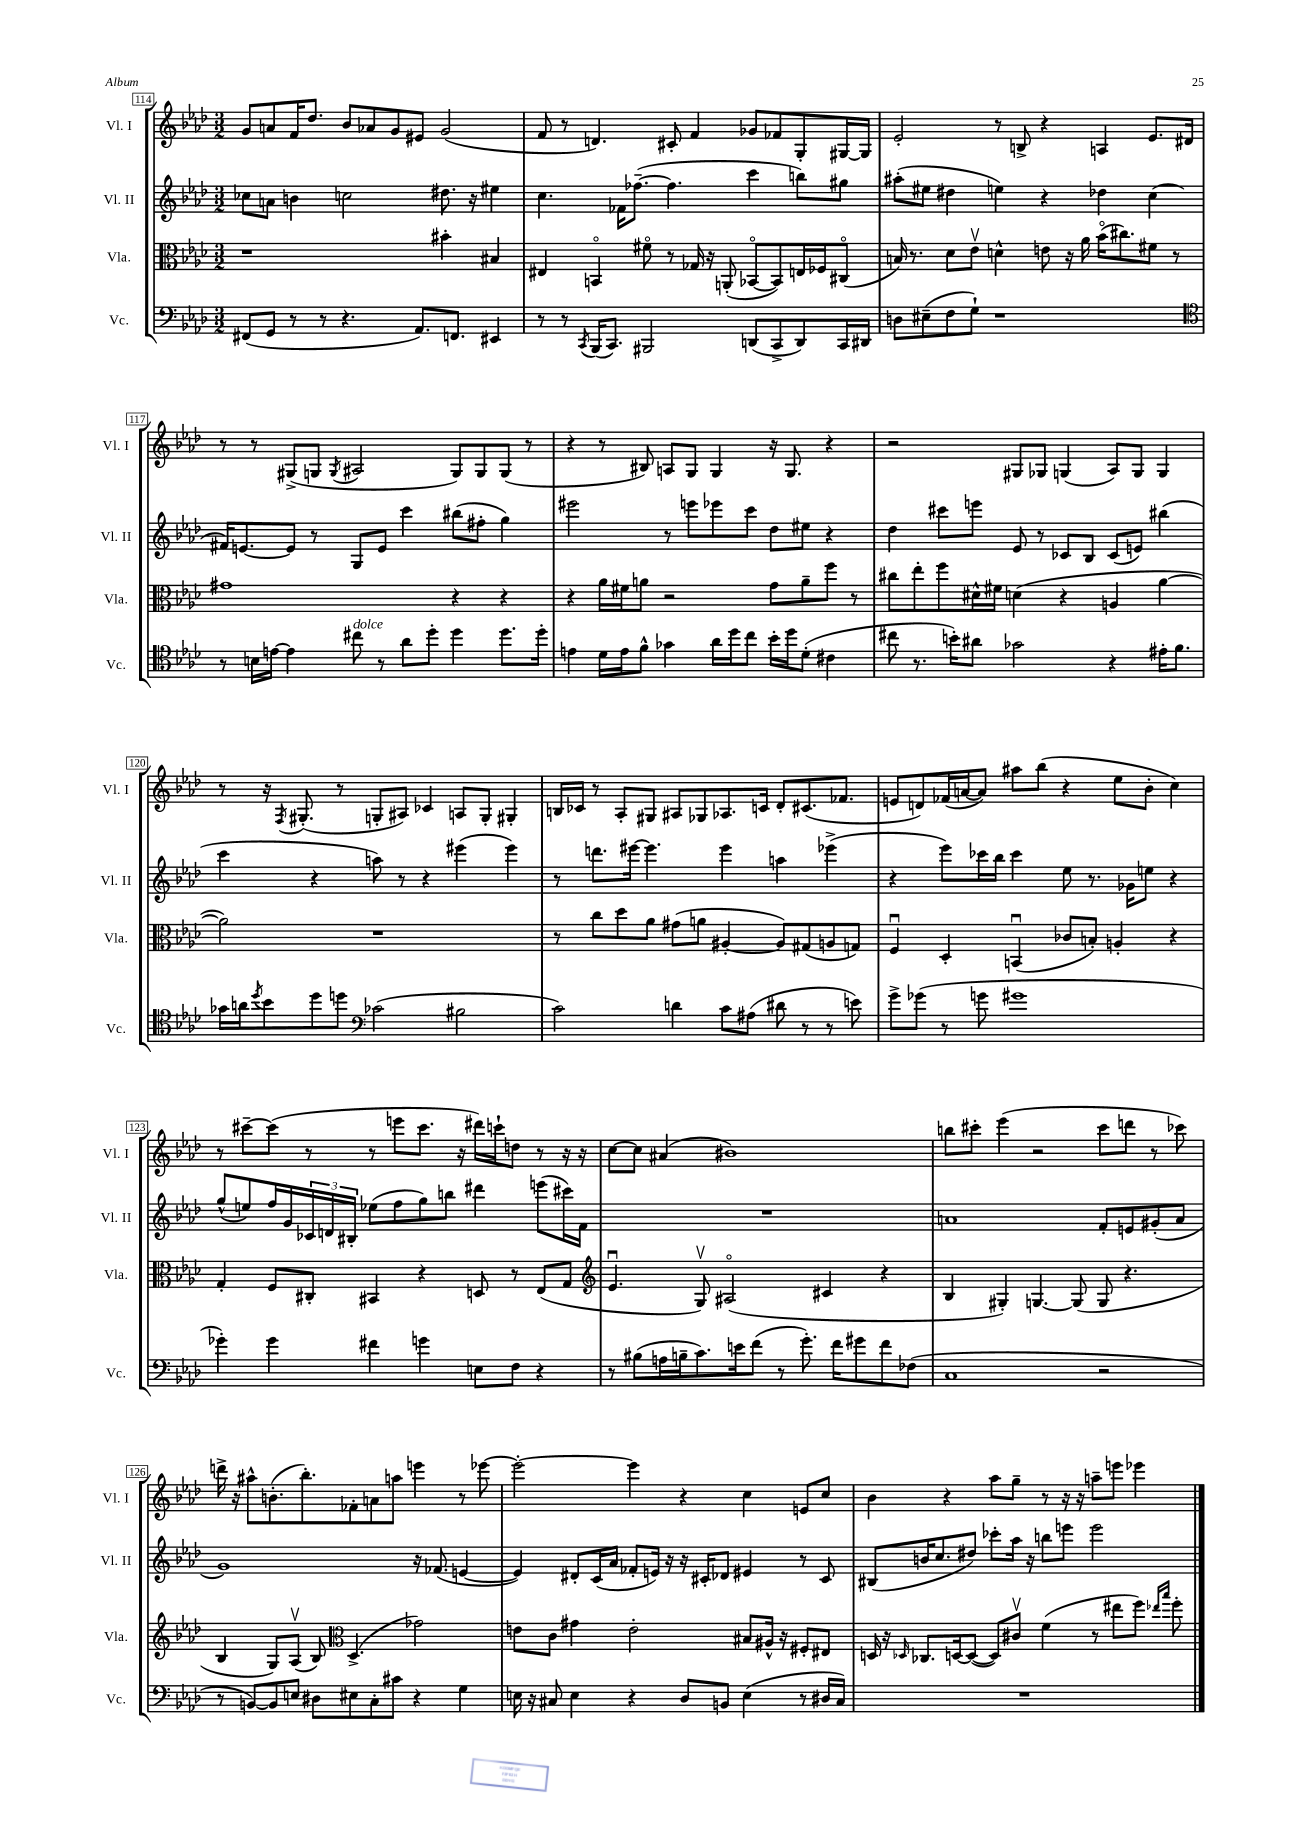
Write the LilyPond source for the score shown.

<<
\new StaffGroup <<
\new Staff = "s0" \with { instrumentName = "Vl. I" shortInstrumentName = "Vl. I" } {
    \clef treble \key aes \major \numericTimeSignature \time 3/2
    g'8 a'8 f'16 des''8. bes'8 aes'8 g'8 eis'8 g'2( |
    f'8 r8 d'4.) cis'8-. f'4 ges'8 fes'8 g8-. gis16~ gis16 |
    ees'2-. r8 b8-> r4 a4 ees'8. dis'16 |
    r8 r8 gis8->( g8 \acciaccatura { g8 } ais2 g8) g8 g8( r8 |
    r4 r8 bis8) a8 g8 g4 r16 g8. r4 |
    r2 gis8 ges8 g4( aes8) g8 g4 |
    r8 r16 \acciaccatura { f8 } gis8.-.( r8 g8-. ais8) ces'4 a8 g8-. gis4-. |
    b16 ces'16 r8 aes8-. gis8 ais8 ges8 aes8. c'16 des'8-. cis'8.( fes'8. |
    e'8 d'8) fes'16( a'16~ a'8) ais''8 bes''8( r4 ees''8 bes'8-. c''4) |
    r8 cis'''8~-- cis'''8( r8 r8 e'''8 cis'''8. r16 dis'''16) c'''16-! d''8 r8 r16 r16 |
    c''8~ c''8 ais'4( bis'1) |
    b''8 cis'''8-. ees'''4( r2 cis'''8 d'''8 r8 ces'''8) |
    d'''16-> r16 ais''8-^ b'8.-.( bes''8.-.) fes'8-. a'8 a''8 e'''4 r8 ees'''8~ |
    ees'''2~-. ees'''4 r4 c''4 e'8 c''8 |
    bes'4 r4 aes''8 g''8-- r8 r16 r16 a''8-- e'''8 ees'''4 \bar "|." |
}
\new Staff = "s1" \with { instrumentName = "Vl. II" shortInstrumentName = "Vl. II" } {
    \clef treble \key aes \major \numericTimeSignature \time 3/2
    ces''8 a'8 b'4 c''2 dis''8. r16 eis''4 |
    c''4. fes'16 fes''8.~--( fes''4. c'''4 b''8) gis''8 |
    ais''8-.( eis''8 dis''4 e''4) r4 des''4 c''4( |
    fis'16) e'8.~ e'8 r8 g8 e'8 c'''4 bis''8( fis''8-. g''4) |
    eis'''2 r8 e'''8 ees'''8 c'''8 des''8 eis''8 r4 |
    des''4 cis'''8 e'''8 ees'8 r8 ces'8 bes8 ces'8( e'8) bis''4( |
    c'''4 r4 a''8) r8 r4 eis'''4( eis'''4) |
    r8 d'''8. eis'''16~ eis'''4. eis'''4 a''4 ees'''4->( |
    r4 ees'''8) ces'''16 bes''16 ces'''4 ees''8 r8. ges'16 e''8 r4 |
    g''8-^( e''8) f''16 g'16 \tuplet 3/2 { ces'16 d'16 bis16-. } ees''8( f''8 g''8) b''8 dis'''4 e'''8( cis'''16) f'16 |
    R1. |
    a'1 f'8-. e'8 gis'8-.( a'8 |
    g'1) r16 fes'8.( e'4~ |
    e'4) dis'8-. c'16( aes'16 fes'8-. e'16) r16 r16 cis'16-. des'8 eis'4 r8 cis'8 |
    bis8( b'16 c''8. dis''8) ces'''8-. aes''16 r16 b''8 e'''8 e'''2 \bar "|." |
}
\new Staff = "s2" \with { instrumentName = "Vla." shortInstrumentName = "Vla." } {
    \clef alto \key aes \major \numericTimeSignature \time 3/2
    r1 bis'4-. bis4 |
    eis4 b,4\flageolet fis'8\flageolet r8 ges16 r16 a,8-.( bes,8~\flageolet bes,8) e16 fes16 cis8\flageolet( |
    b16) r8. des'8 ees'8\upbow d'4-^ e'8 r16 aes'16 bes'16\flageolet( cis''8.) fis'8 r8 |
    gis'1 r4 r4 |
    r4 aes'16 fis'16 a'8 r2 g'8 a'8-- f''8 r8 |
    cis''8 ees''8-. f''8 dis'16-^ fis'16 d'4( r4 a4 aes'4~ |
    aes'2) r1 |
    r8 c''8 des''8 aes'8 gis'8( a'8 ais4~-. ais8) gis8( a8 g8) |
    f4\downbow des4-. b,4\downbow( ces'8 b8-.) a4-. r4 |
    g4-. f8 cis8-. bis,4 r4 d8 r8 ees8( g8 |
    \clef treble ees'4.\downbow g8\upbow) ais2\flageolet( cis'4 r4 |
    bes4 gis4-.) g4.~ g8( g8 r4. |
    bes4 g8) aes8\upbow( bes8) \clef alto des4.->( ges'2) |
    e'8 c'8 gis'4 e'2-. bis8 ais16-^ r16 fis8-. eis8 |
    d16 r16 \grace { des16 } ces8. d16~ d8~( d8) cis'8\upbow f'4( r8 eis''8 f''8) \grace { ees''16 bes''16 } f''8-. \bar "|." |
}
\new Staff = "s3" \with { instrumentName = "Vc." shortInstrumentName = "Vc." } {
    \clef bass \key aes \major \numericTimeSignature \time 3/2
    fis,8( g,8 r8 r8 r4. aes,8.) f,8. eis,4 |
    r8 r8 \acciaccatura { c,8 } bes,,16( c,8.) bis,,2 d,8( c,8-> d,8) c,16 dis,16 |
    d8 eis8--( f8 g8-!) r1 |
    \clef tenor r8 b16 e'16~ e'4 cis''8^\markup { \italic "dolce" } r8 aes'8 des''8-. des''4 des''8. des''16-. |
    e'4 des'16 e'16 f'8-^ ges'4 aes'16 des''16 c''8 bes'16-. des''16 des'8-.( cis'4 |
    cis''8 r8. b'16-.) ais'8 ges'2 r4 eis'16-. f'8. |
    ges'16 a'16 \acciaccatura { des''8 } bes'8 des''8 d''8 \clef bass ces'2( bis2 |
    c'2) d'4 c'8 ais8( dis'8 r8 r8 e'8) |
    g'8-> ges'8( r8 g'8 gis'1 |
    ges'4-.) ges'4 fis'4 g'4 e8 f8 r4 |
    r8 bis8( a16 b16-- c'8.) e'16 f'8( r8 g'8.-.) f'16 gis'8 f'8 fes8( |
    c1 r2 |
    r8 b,8~) b,8 e8 dis8 eis8 c8-. cis'8 r4 g4 |
    e16 r16 cis8 e4 r4 des8 b,8 e4( r8 dis16 cis16) |
    R1. \bar "|." |
}
>>
>>
\layout { \context { \Score currentBarNumber = #114 \override BarNumber.stencil = #(make-stencil-boxer 0.1 0.3 ly:text-interface::print) } }
